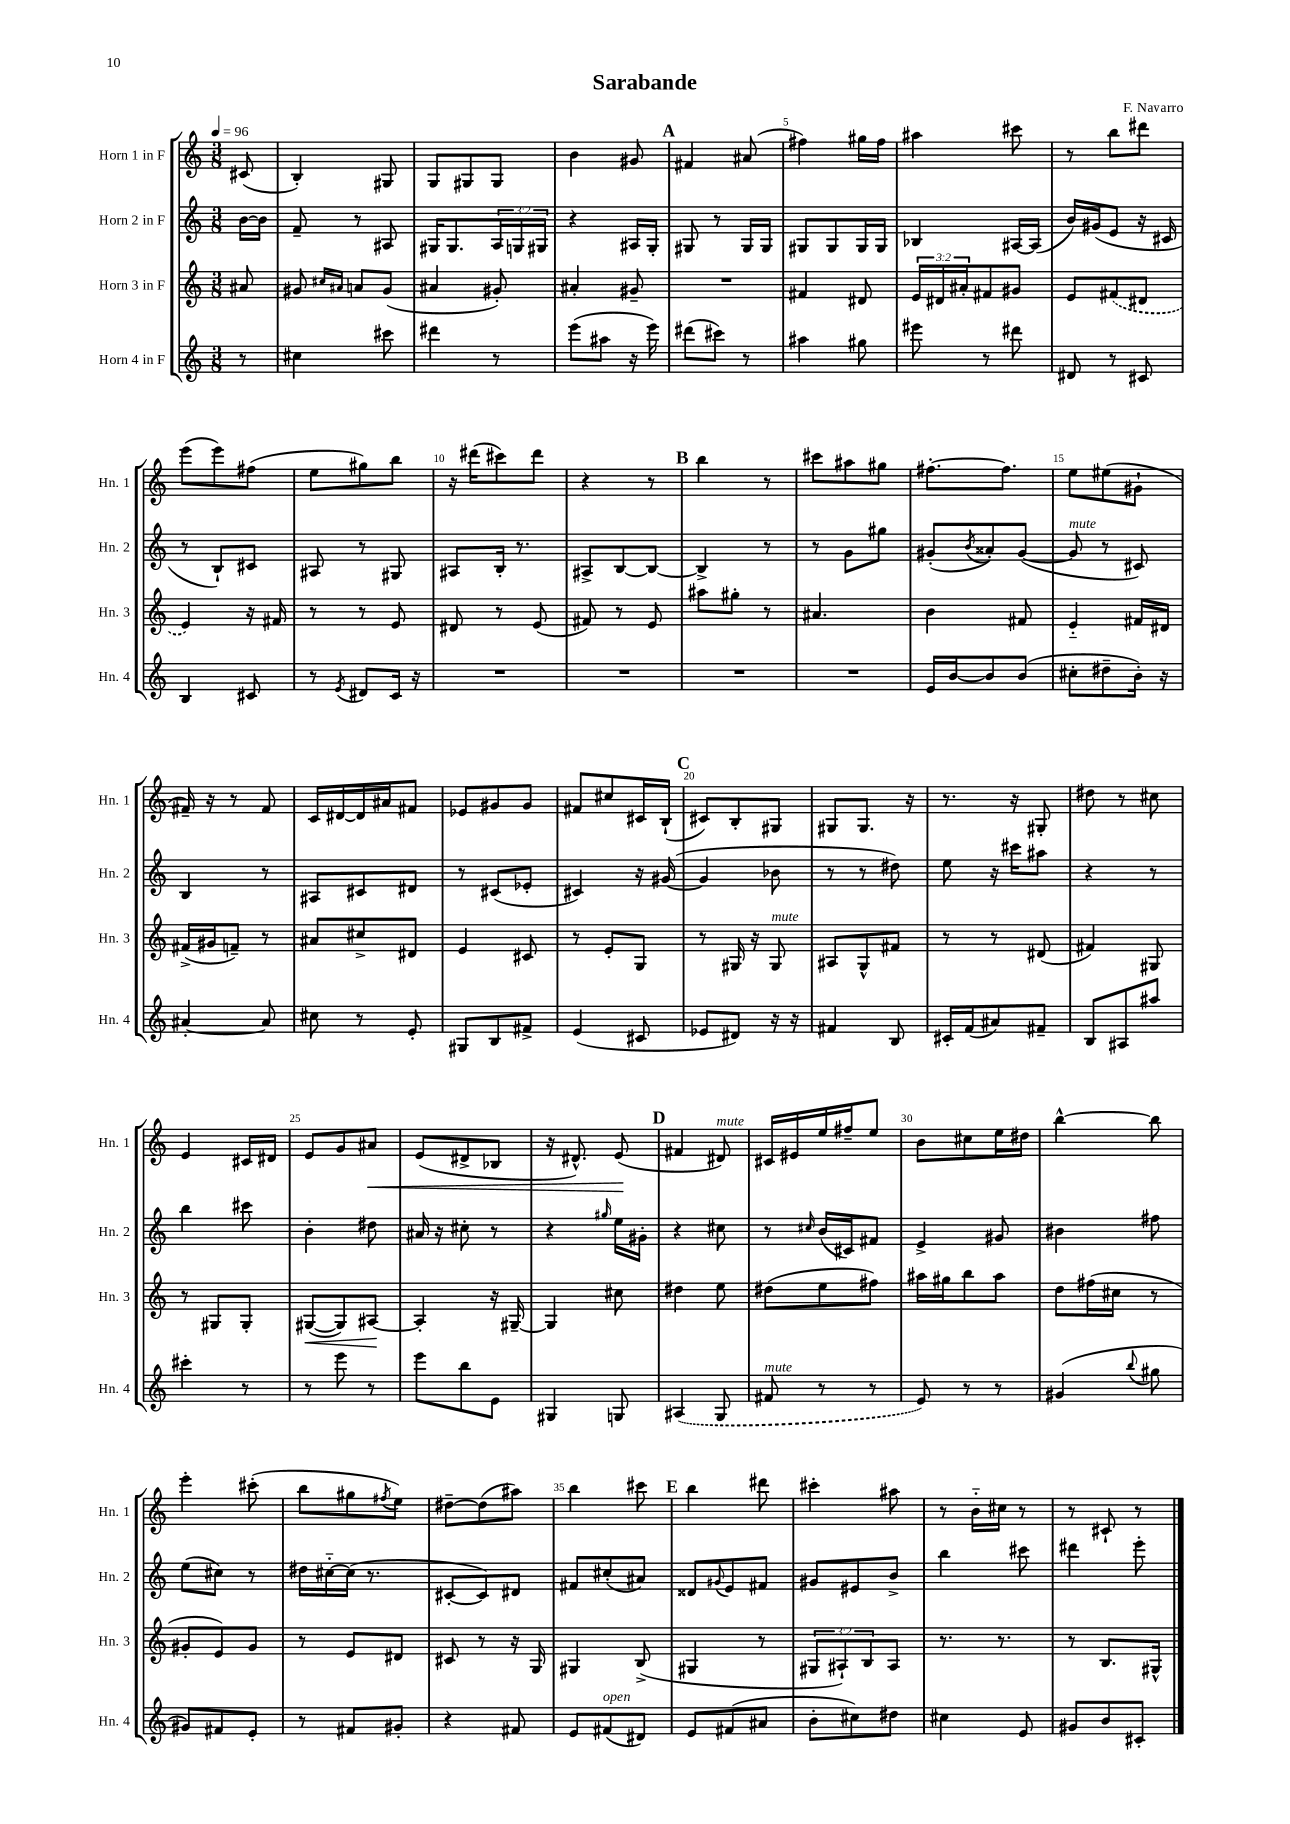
\header { title = "Sarabande" composer = "F. Navarro" }
<<
\new StaffGroup <<
\new Staff = "s0" \with { instrumentName = "Horn 1 in F" shortInstrumentName = "Hn. 1" } {
    \clef treble \key c \major \numericTimeSignature \time 3/8 \partial 8 \tempo 4 = 96
    cis'8( |
    b4-.) gis8 |
    g8 gis8 gis8 |
    b'4 gis'8 |
    \mark \markup { \bold "A" } fis'4 ais'8( |
    fis''4) gis''16 fis''16 |
    ais''4 cis'''8 |
    r8 b''8 dis'''8 |
    e'''8( e'''8) fis''8( |
    e''8 gis''8) b''8 |
    r16 dis'''16( cis'''8) dis'''8 |
    r4 r8 |
    \mark \markup { \bold "B" } b''4 r8 |
    cis'''8 ais''8 gis''8 |
    fis''8.~-. fis''8. |
    e''8 eis''8( gis'8-! |
    fis'16--) r16 r8 fis'8 |
    c'16 dis'16~ dis'16 ais'16 fis'8 |
    ees'8 gis'8 gis'8 |
    fis'8 cis''8 cis'16 b16-!( |
    \mark \markup { \bold "C" } cis'8) b8-. gis8 |
    gis8 gis8. r16 |
    r8. r16 gis8-. |
    dis''8 r8 cis''8 |
    e'4 cis'16 dis'16 |
    e'8 g'8 ais'8\< |
    e'8( dis'8-> bes8 |
    r16 dis'8.-^) e'8\!( |
    \mark \markup { \bold "D" } fis'4 dis'8^\markup { \italic "mute" }) |
    cis'16 eis'16 e''16 fis''16-- e''8 |
    b'8 cis''8 e''16 dis''16 |
    b''4~-^ b''8 |
    e'''4-. cis'''8-.( |
    b''8 gis''8 \acciaccatura { fis''8 } e''8) |
    dis''8~-- dis''8( ais''8) |
    b''4 cis'''8 |
    \mark \markup { \bold "E" } b''4 dis'''8 |
    cis'''4-. ais''8 |
    r8 b'16-_ cis''16 r8 |
    r8 cis'8-! r8 \bar "|." |
}
\new Staff = "s1" \with { instrumentName = "Horn 2 in F" shortInstrumentName = "Hn. 2" } {
    \clef treble \key c \major \numericTimeSignature \time 3/8 \override Staff.TupletNumber.text = #tuplet-number::calc-fraction-text \partial 8
    b'16~ b'16 |
    f'8-- r8 ais8 |
    gis16 gis8. \tuplet 3/2 { a16 g16 gis16 } |
    r4 ais16 g16-. |
    \mark \markup { \bold "A" } gis8 r8 gis16 gis16 |
    gis8 gis8 gis16 gis16 |
    bes4 ais16~ ais16( |
    b'16) gis'16( e'8 r16 cis'16 |
    r8 b8-!) cis'8 |
    ais8 r8 gis8 |
    ais8 b16-. r8. |
    ais8-> b8~ b8~ |
    \mark \markup { \bold "B" } b4-> r8 |
    r8 g'8 gis''8 |
    gis'8-.( \acciaccatura { b'8 } aisis'8-.) gis'8~( |
    gis'8^\markup { \italic "mute" } r8 cis'8) |
    b4 r8 |
    ais8 cis'8 dis'8 |
    r8 cis'8( ees'8-. |
    cis'4) r16 gis'16~( |
    \mark \markup { \bold "C" } gis'4 bes'8 |
    r8 r8 dis''8) |
    e''8 r16 cis'''16 ais''8 |
    r4 r8 |
    b''4 cis'''8 |
    b'4-. dis''8 |
    ais'16 r16 cis''8-. r8 |
    r4 \grace { gis''16 } e''16 gis'16-. |
    \mark \markup { \bold "D" } r4 cis''8 |
    r8 \grace { cis''16 } b'16( cis'16) fis'8 |
    e'4-> gis'8 |
    bis'4 fis''8 |
    e''8( cis''8) r8 |
    dis''16 cis''16~-_ cis''16( r8. |
    cis'8~-. cis'8) dis'8 |
    fis'8 cis''8-.( ais'8) |
    \mark \markup { \bold "E" } disis'8 \appoggiatura { gis'8 } e'8 fis'8 |
    gis'8 eis'8 b'8-> |
    b''4 cis'''8 |
    dis'''4 e'''8-. \bar "|." |
}
\new Staff = "s2" \with { instrumentName = "Horn 3 in F" shortInstrumentName = "Hn. 3" } {
    \clef treble \key c \major \numericTimeSignature \time 3/8 \override Staff.TupletNumber.text = #tuplet-number::calc-fraction-text \partial 8
    ais'8 |
    gis'8 \grace { cis''16 ais'16 } a'8 gis'8( |
    ais'4 gis'8-.) |
    ais'4-. gis'8-- |
    \mark \markup { \bold "A" } R4. |
    fis'4 dis'8 |
    \tuplet 3/2 { e'16 dis'16 ais'16-. } fis'8 gis'8 |
    e'8 \once \slurDashed fis'8( dis'8 |
    e'4) r16 fis'16 |
    r8 r8 e'8 |
    dis'8 r8 e'8( |
    fis'8) r8 e'8 |
    \mark \markup { \bold "B" } ais''8 gis''8-. r8 |
    ais'4. |
    b'4 fis'8 |
    e'4-_ fis'16 dis'16 |
    fis'16->( gis'16 f'8--) r8 |
    ais'8 cis''8-> dis'8 |
    e'4 cis'8 |
    r8 e'8-. g8 |
    \mark \markup { \bold "C" } r8 gis16 r16 gis8^\markup { \italic "mute" } |
    ais8 g8-^ fis'8 |
    r8 r8 dis'8( |
    fis'4) gis8 |
    r8 gis8 gis8-. |
    gis8~\<( gis8) ais8~\! |
    ais4-. r16 gis16~-- |
    gis4 cis''8 |
    \mark \markup { \bold "D" } dis''4 e''8 |
    dis''8( e''8 fis''8) |
    ais''16 gis''16 b''8 ais''8 |
    d''8 fis''16( cis''16 r8 |
    gis'8-. e'8) gis'8 |
    r8 e'8 dis'8 |
    cis'8 r8 r16 g16 |
    gis4 b8->( |
    \mark \markup { \bold "E" } gis4 r8 |
    \tuplet 3/2 { gis8 ais8-!) b8 } ais8 |
    r8. r8. |
    r8 b8. gis16-^ \bar "|." |
}
\new Staff = "s3" \with { instrumentName = "Horn 4 in F" shortInstrumentName = "Hn. 4" } {
    \clef treble \key c \major \numericTimeSignature \time 3/8 \partial 8
    r8 |
    cis''4 cis'''8 |
    dis'''4 r8 |
    e'''8( ais''8 r16 e'''16) |
    \mark \markup { \bold "A" } dis'''8( cis'''8) r8 |
    ais''4 gis''8 |
    eis'''8 r8 dis'''8 |
    dis'8 r8 cis'8 |
    b4 cis'8 |
    r8 \acciaccatura { e'8 } dis'8 c'16 r16 |
    R4. |
    R4. |
    \mark \markup { \bold "B" } R4. |
    R4. |
    e'16 b'16~ b'8 b'8( |
    cis''8-. dis''8-- b'16-.) r16 |
    ais'4~-. ais'8 |
    cis''8 r8 e'8-. |
    gis8 b8 fis'8-> |
    e'4( cis'8 |
    \mark \markup { \bold "C" } ees'8 dis'8) r16 r16 |
    fis'4 b8 |
    cis'16-. f'16( ais'8) fis'8-- |
    b8 ais8 ais''8 |
    cis'''4-. r8 |
    r8 e'''8 r8 |
    e'''8 b''8 e'8 |
    gis4 g8 |
    \mark \markup { \bold "D" } \once \slurDashed ais4( g8 |
    fis'8^\markup { \italic "mute" } r8 r8 |
    e'8) r8 r8 |
    gis'4( \appoggiatura { b''8 } gis''8 |
    gis'8) fis'8 e'8-. |
    r8 fis'8 gis'8-. |
    r4 fis'8 |
    e'8 fis'8^\markup { \italic "open" }( dis'8) |
    \mark \markup { \bold "E" } e'8 fis'8( ais'8 |
    b'8-. cis''8) dis''8 |
    cis''4 e'8 |
    gis'8 b'8 cis'8-. \bar "|." |
}
>>
>>
\layout { \context { \Score \override BarNumber.break-visibility = ##(#f #t #t) barNumberVisibility = #(every-nth-bar-number-visible 5) } }
